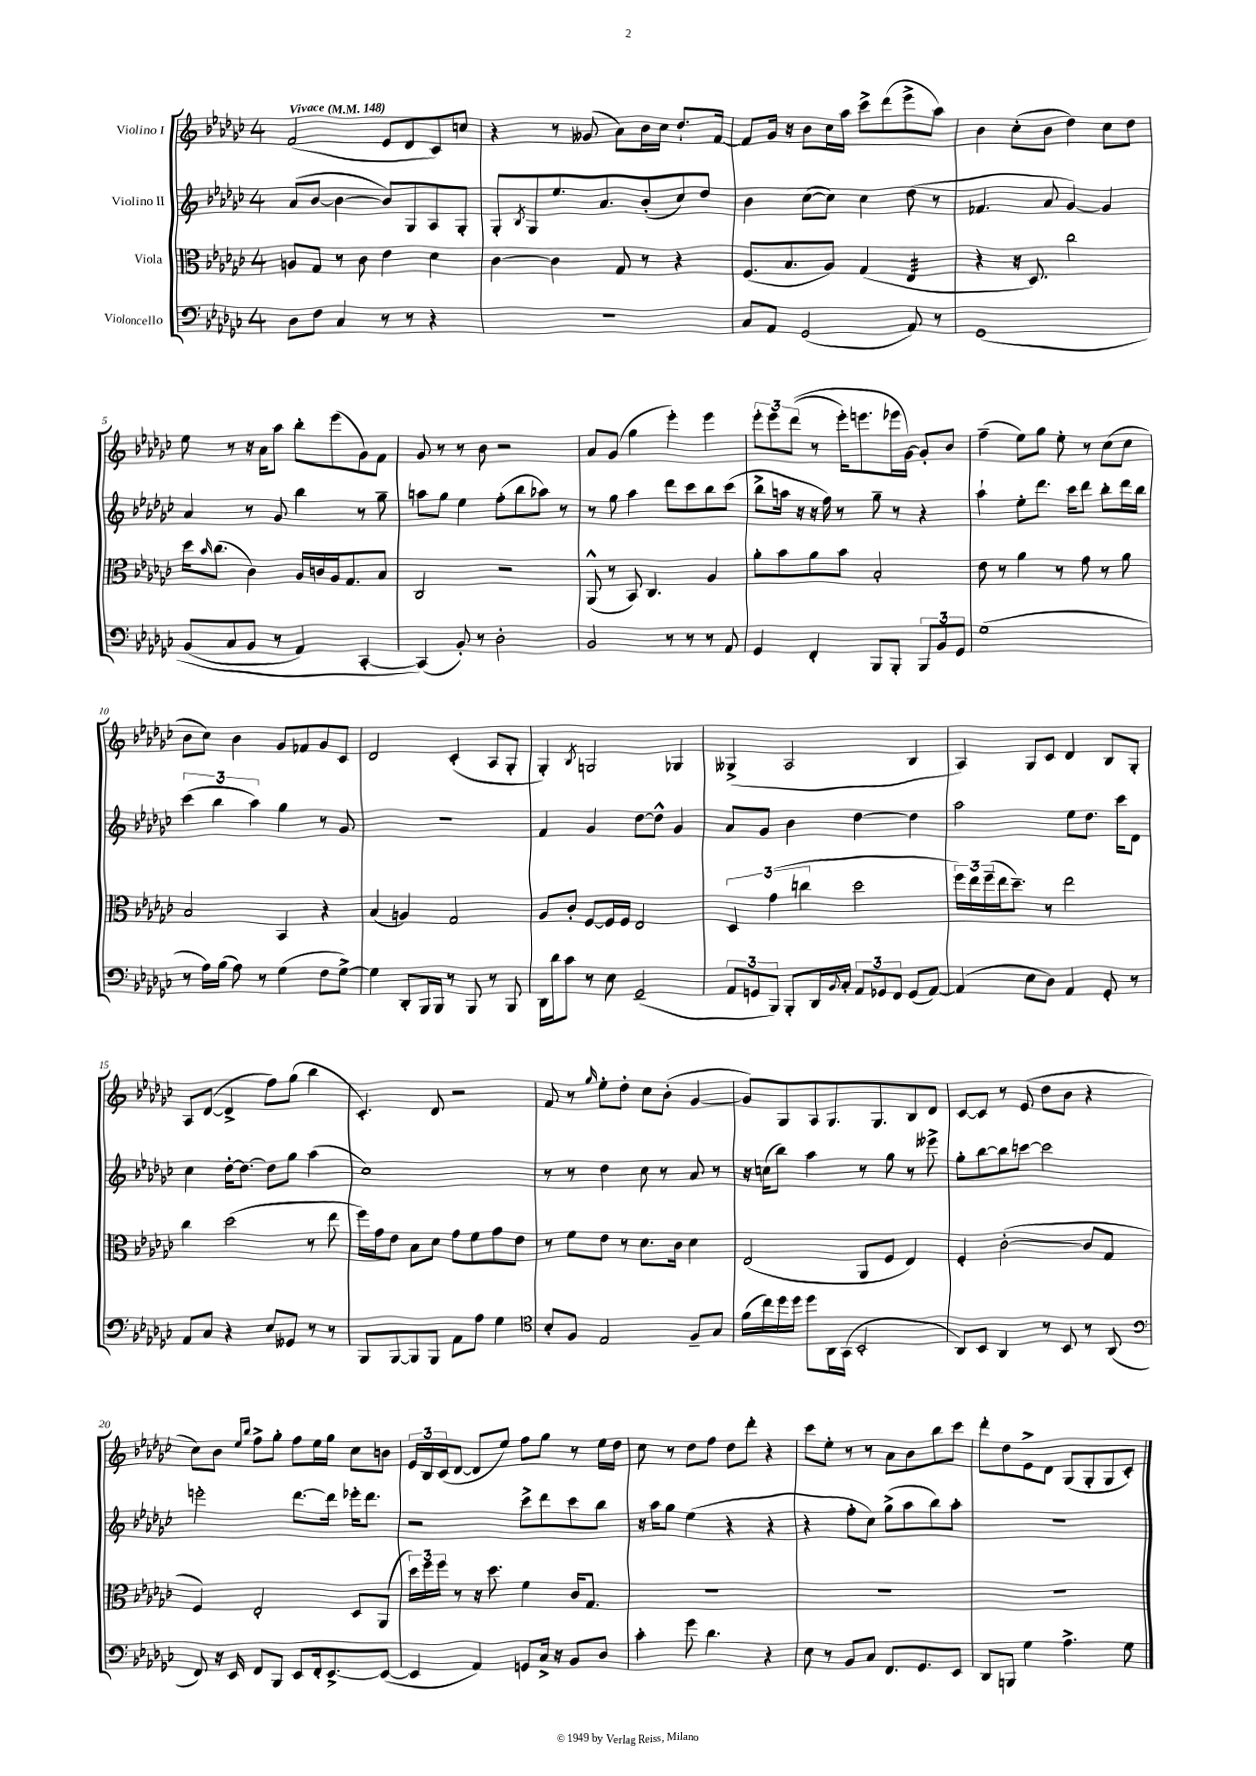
<<
\new StaffGroup <<
\new Staff = "s0" \with { instrumentName = "Violino I" } {
    \clef treble \key ges \major \once \override Staff.TimeSignature.style = #'single-digit \time 4/4 \tempo "Vivace" 4 = 148
    f'2( ees'8 des'8 ces'8) c''8 |
    r4 r8 geses'8( aes'8) bes'16 ces''16 des''8.-! f'16~ |
    f'8 ges'16 r16 bes'8 ces''16 aes''16 ces'''8-> des'''8( ees'''8-> aes''8) |
    bes'4 ces''8-.( bes'8 des''4) ces''8 des''8 |
    ees''8 r8 r16 aes'16 aes''8 bes''8-. ees'''8( ges'8) f'8 |
    ges'8 r8 r8 bes'8 r2 |
    aes'8 ges'8( ges''4 ees'''4-.) ees'''4 |
    \tuplet 3/2 { ees'''8-. ees'''8 des'''8(\( } r8 ees'''16-.) e'''8. ees'''16 ges'16~\) ges'8-. bes'8 |
    f''4--( ees''8) ges''8 ees''8-. r8 ces''8( ces''8 |
    bes'8 ces''8) bes'4 ges'8 fes'8 ges'8 ces'8 |
    des'2 ces'4-.( aes8 ges8-. |
    ges4-.) \acciaccatura { bes8 } g2 ges4 |
    geses4->( aes2 bes4 |
    aes4) ges8 ces'8 des'4 bes8 ges8-. |
    aes8 des'8~( des'4-> f''8) ges''8( bes''4 |
    ces'4.-.) des'8 r2 |
    f'8 r8 \grace { ges''16 } ees''8-. des''8-. ces''8 bes'8-.( ges'4~ |
    ges'8) ges8 aes8 ges8. ges8. bes8 des'8 |
    ces'8~ ces'8 r8 ees'8( des''8 bes'8 r4 |
    ces''8) bes'8 \grace { ees''16 bes''16 } f''8-> ges''8-. f''8 ees''16 ges''16 ces''8 b'8 |
    \tuplet 3/2 { ees'16 bes16 ces'16( } des'8~ des'8 ees''8) f''8 ges''8 r8 ees''16 des''16 |
    ces''8 r8 des''8 f''8 des''8 des'''8-. r4 |
    ces'''8 ees''8-. r8 r8 aes'8 bes'8 bes''8 ces'''8 |
    des'''8-. des''8 ees'8-> des'8 ges8( ges8-. ges8 ces'8-.) \bar "|." |
}
\new Staff = "s1" \with { instrumentName = "Violino II" } {
    \clef treble \key ges \major \once \override Staff.TimeSignature.style = #'single-digit \time 4/4
    aes'8( bes'8~ bes'4~ bes'8) ges8 aes8 ges8-. |
    ges8-. \acciaccatura { bes8 } ges8 ees''8. aes'8. bes'8-.( ces''8) des''8 |
    bes'4 ces''8~( ces''8) ces''4 des''8( r8 |
    fes'4. aes'8 ges'4~) ges'4 |
    aes'4 r8 ges'8 bes''4 r8 ges''8-- |
    a''8 ges''8 ees''4 f''8-.( bes''8 aes''8) r8 |
    r8 ges''8 aes''4 des'''8 ces'''8 bes''8 ces'''8( |
    bes''8-> a''16 r16 r16 f''16) r8 ges''8-- r8 r4 |
    aes''4-! ees''8-. des'''8. ces'''16 des'''8 bes''8-. des'''16 bes''16 |
    \tuplet 3/2 { ces'''4( bes''4 aes''4) } ges''4 r8 ges'8 |
    R1 |
    f'4 ges'4 des''8~ des''8-^ ges'4 |
    aes'8 ges'8 bes'4 des''4~ des''4 |
    aes''2 ees''8 des''8. ces'''16 des'8 |
    ces''4 des''16~-. des''8.~ des''8 ges''8 aes''4( |
    ces''1) |
    r8 r8 des''4 ces''8 r8 aes'8 r8 |
    r16 c''16( bes''8) aes''4 r8 ges''8 r8 eeses'''8-> |
    ges''8-. bes''8~ bes''8 c'''8~ c'''2 |
    e'''2-. des'''8.~ des'''16 ees'''16-. des'''8. |
    r2 ces'''8-> des'''8 ces'''8 bes''8 |
    r16 aes''16 ges''8 ees''4( r4 r4 |
    r4 f''8-. ces''8) ges''8->( aes''8 bes''8) aes''8-. |
    R1 \bar "|." |
}
\new Staff = "s2" \with { instrumentName = "Viola" } {
    \clef alto \key ges \major \once \override Staff.TimeSignature.style = #'single-digit \time 4/4
    a8 ges8 r8 ces'8 ees'4 des'4 |
    ces'4~ ces'4 ges8 r8 r4 |
    f8.( bes8. aes8) ges4( ees4:32 |
    r4 r16 des8.) ces''2 |
    des''16 \grace { bes'16 } ces''8.( ces'4) aes16 c'16 aes16 ges8. bes8 |
    ces2 r2 |
    aes,8-^( r8 bes,8) ces4. aes4 |
    aes'8-. bes'8 aes'8 bes'8 bes2-. |
    ees'8 r8 aes'4 r8 ges'8 r8 aes'8 |
    bes2 bes,4 r4 |
    bes4( a4) ges2 |
    aes8 ces'8-. f8~ f16 f16 ees2 |
    \tuplet 3/2 { des4 ges'4( c''4 } des''2 |
    \tuplet 3/2 { f''16) ees''16 f''16--( } ees''16 des''8.--) r8 ees''2 |
    ces''4 des''2( r8 ees''8 |
    f''16) ges'16 ees'8 bes8 des'8 ges'8 f'8 ges'8 ees'8 |
    r8 f'8 ees'8 r8 des'8. ces'16 des'4 |
    ees2( aes,8 f8 ees4) |
    f4-. ces'2~-.( ces'8 ges8 |
    f4) ees2-. des8 aes,8( |
    \tuplet 3/2 { des''16) f''16 f''16 } r8 r16 des''8. f'4 ces'16 ges8. |
    R1 |
    R1 |
    R1 \bar "|." |
}
\new Staff = "s3" \with { instrumentName = "Violoncello" } {
    \clef bass \key ges \major \once \override Staff.TimeSignature.style = #'single-digit \time 4/4
    des8 f8 ces4 r8 r8 r4 |
    R1 |
    ces8 aes,8 ges,2( aes,8) r8 |
    ges,1\( |
    bes,8( ces8 bes,8 r8 aes,4) ces,4~-. |
    ces,4(\) bes,8-.) r8 des2-. |
    bes,2 r8 r8 r8 aes,8 |
    ges,4 f,4-. bes,,8 bes,,8-. \tuplet 3/2 { bes,,8 bes,8 ges,8 } |
    ges1( |
    r8 aes16) bes16( aes8) r8 ges4( f8 ges8~->) |
    ges4 des,8-. bes,,16 bes,,16 r8 bes,,8 r8 bes,,8 |
    des,16 des'16 ces'8 r8 ees8 ges,2--( |
    \tuplet 3/2 { aes,8 g,8 bes,,8) } bes,,8-. des,16 \appoggiatura { bes,8 } ces16-. \tuplet 3/2 { aes,8 ges,8 f,8 } ges,8( aes,8~) |
    aes,4( ees8 des8) aes,4 ges,8-. r8 |
    aes,8 ces8 r4 ees8 geses,8 r8 r8 |
    bes,,8 bes,,8~ bes,,8 bes,,8 aes,8 aes8 ges4 |
    \clef tenor bes8-. f8 ees2 f8-- ges8 |
    f'16( ces''16) des''16 des''16 des''8 aes,16 ges,16( bes,2-. |
    aes,8) bes,8 aes,4 r8 bes,8 r8 aes,8( |
    \clef bass f,8) r16 ees,16 f,8 bes,,8 ees,8 f,16-. ees,8.~-> ees,8~( |
    ees,4 aes,4) g,8 ces16-> r16 bes,8 des8 |
    ces'4-. ges'8 des'4. r4 |
    ees8 r8 bes,8 ces8 f,8. ges,8. ees,8 |
    des,8 b,,8 ges4 aes4.-> ges8 \bar "|." |
}
>>
>>
